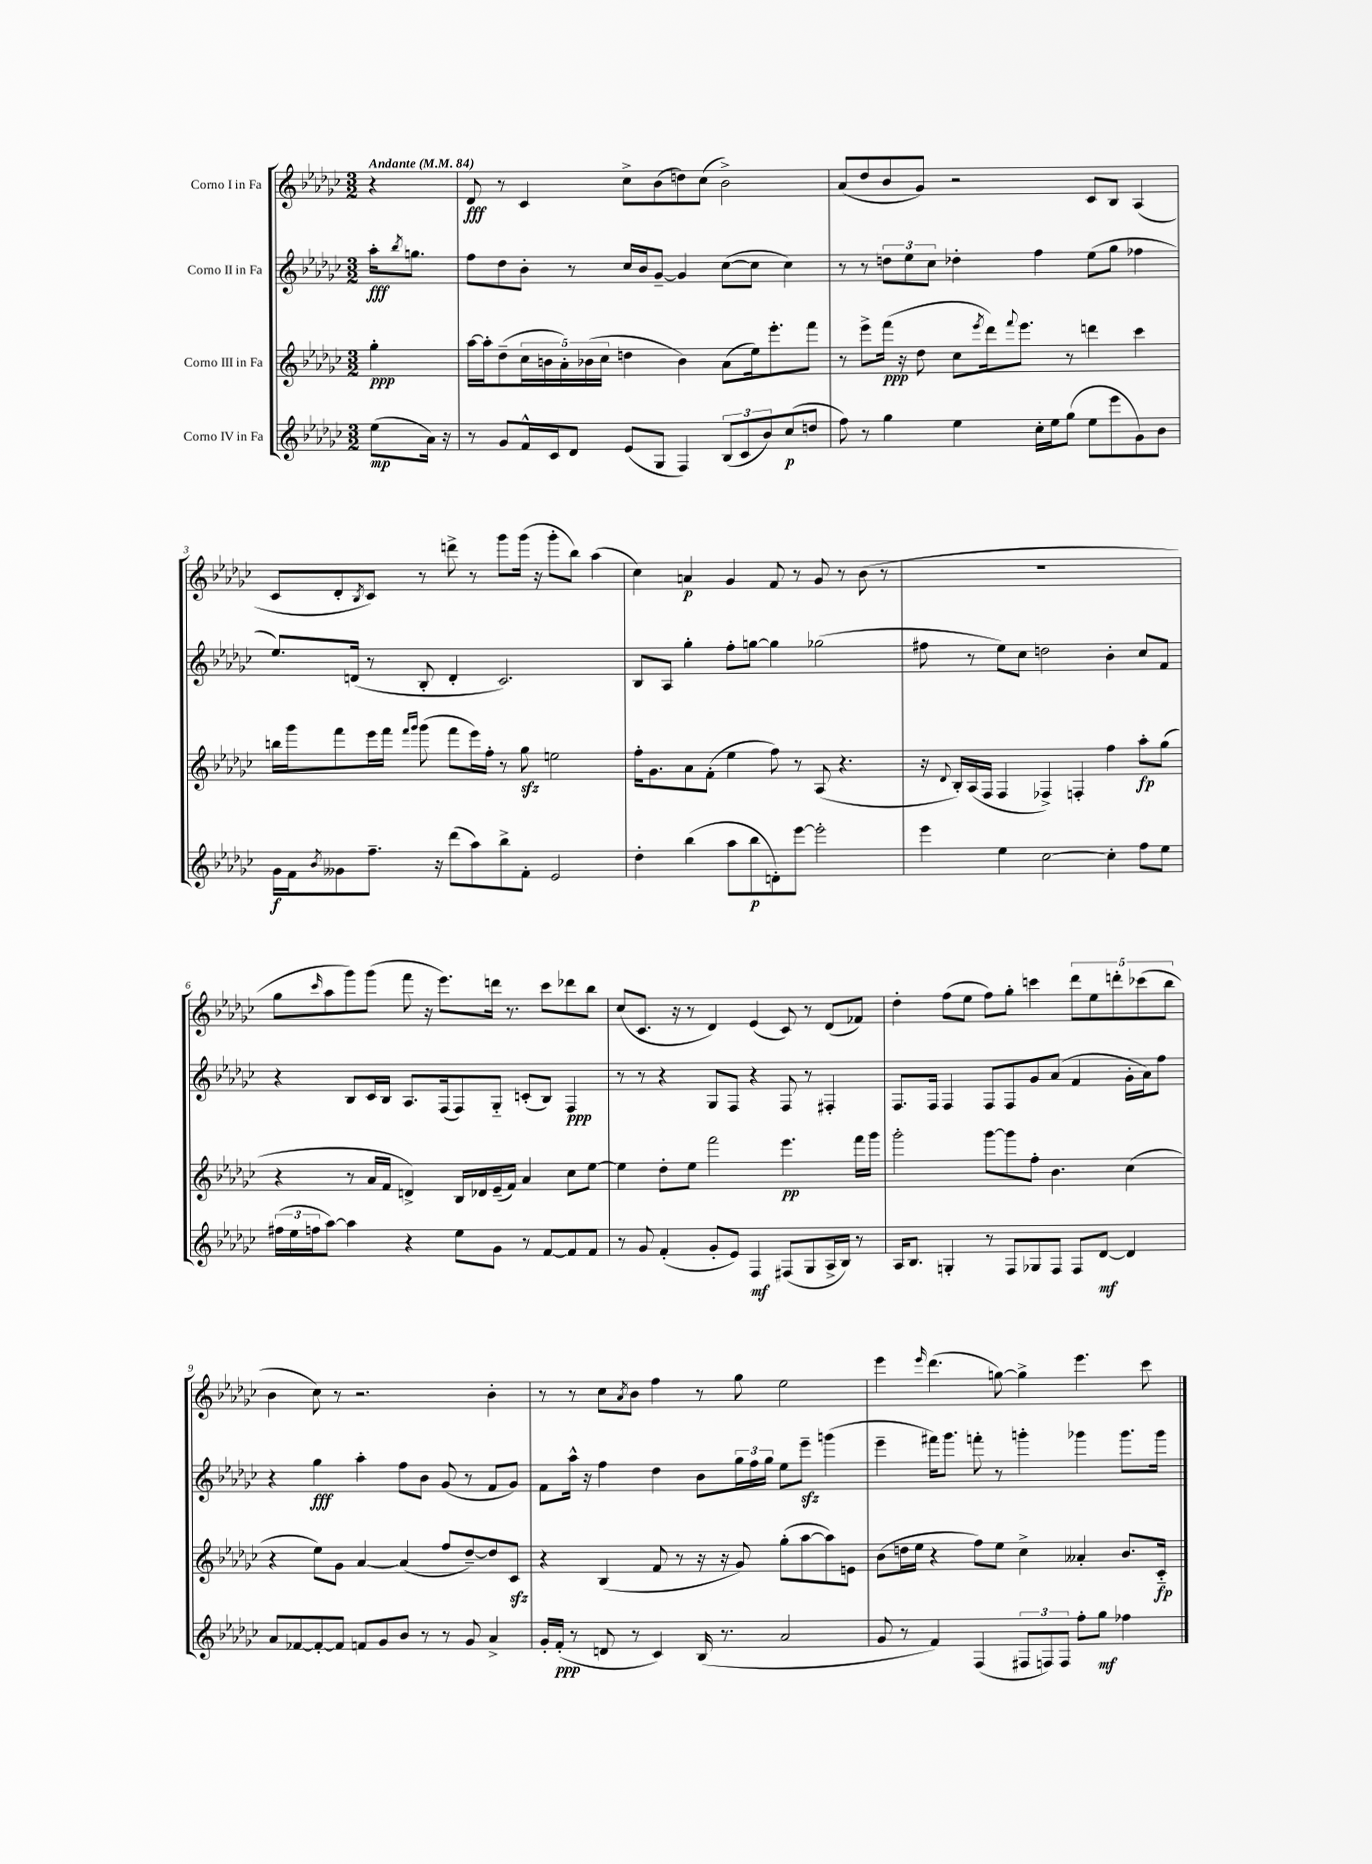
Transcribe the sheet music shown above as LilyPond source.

<<
\new StaffGroup <<
\new Staff = "s0" \with { instrumentName = "Corno I in Fa" } {
    \clef treble \key ges \major \numericTimeSignature \time 3/2 \partial 4 \tempo "Andante" 4 = 84
    r4 |
    des'8\fff r8 ces'4 ces''8-> bes'8( d''8) ces''8( bes'2->) |
    aes'8( des''8 bes'8 ges'8) r2 ces'8 bes8 aes4( |
    ces'8 des'8-. \acciaccatura { bes8 } ces'8) r8 d'''8-> r8 ges'''8 ges'''16( r16 ges'''8-. bes''8) aes''4( |
    ces''4) a'4\p ges'4 f'8 r8 ges'8 r8 bes'8( r8 |
    R1. |
    ges''8 \grace { ces'''16 } aes''8 ges'''8) ges'''8( f'''8 r16 ees'''8.) d'''16 r8. ces'''8 des'''8 bes''8 |
    ces''8( ces'8. r16 r8 des'4) ees'4( ces'8) r8 des'8( fes'8) |
    des''4-. f''8( ees''8 f''8) ges''8-. c'''4 \tuplet 5/4 { des'''8 ees''8 d'''8-. ces'''8( bes''8 } |
    bes'4 ces''8) r8 r2. bes'4-. |
    r8 r8 ces''8 \acciaccatura { aes'8 } bes'8 f''4 r8 ges''8 ees''2 |
    ees'''4 \grace { ees'''16 } des'''4.( g''8~) g''4-> ees'''4. ces'''8 \bar "|." |
}
\new Staff = "s1" \with { instrumentName = "Corno II in Fa" } {
    \clef treble \key ges \major \numericTimeSignature \time 3/2 \partial 4
    aes''16-.\fff \acciaccatura { bes''8 } g''8. |
    f''8 des''8 bes'8-. r8 ces''16 bes'16 ges'8~-- ges'4 ces''8~( ces''8 ces''4) |
    r8 r8 \tuplet 3/2 { d''8 ees''8 ces''8 } des''4-. f''4 ees''8( ges''8 fes''4 |
    ees''8.) d'16( r8 bes8-. d'4-. ces'2.) |
    bes8 aes8 ges''4-. f''8-. g''8~ g''4 ges''2( |
    fis''8 r8 ees''8) ces''8 d''2 bes'4-. ces''8 f'8 |
    r4 bes8 ces'16 bes16 aes8. f16( f8) ges8-_ c'8-.( bes8) f4\ppp |
    r8 r8 r4 ges8 f8 r4 f8 r8 fis4-. |
    f8. f16 f4 f8 f8 ges'8 aes'8( f'4 ges'16-. aes'16) f''8 |
    r4 ges''4\fff aes''4-. f''8 bes'8 ges'8( r8 f'8 ges'8) |
    f'8 aes''16-^ r16 f''4 des''4 bes'8 \tuplet 3/2 { ges''16 f''16 ges''16 } ees''8 ees'''8--\sfz g'''4( |
    ees'''4-- fis'''16) ges'''8. f'''8-. r8 g'''4-. ges'''4 ges'''8. ges'''16 \bar "|." |
}
\new Staff = "s2" \with { instrumentName = "Corno III in Fa" } {
    \clef treble \key ges \major \numericTimeSignature \time 3/2 \partial 4
    ges''4-.\ppp |
    aes''16~ aes''16-. des''8--( \tuplet 5/4 { ces''16 b'16 aes'16-.) bes'16( ces''16 } d''4 bes'4) aes'8( ees''16) ees'''8.-. f'''8 |
    r8 ees'''8-> f'''16\ppp( r16 des''8 ces''8 \acciaccatura { ees'''8 } des'''16) \appoggiatura { f'''8 } ees'''8. r8 d'''4 ces'''4 |
    b''16 ges'''16 f'''8 ees'''16 f'''16 \grace { f'''16 ges'''16 } ges'''8( f'''8 ees'''16) f''16-. r8 ges''8\sfz e''2 |
    f''16-. ges'8. aes'8 f'8-.( ees''4 f''8) r8 aes8( r4. |
    r16 \appoggiatura { des'8 } bes16-.) aes16( f16 f4 fes4->) f4-. f''4 aes''8-.\fp ges''8( |
    r4 r8 aes'16 f'16 d'4->) bes16 des'16 ees'16--( f'16) aes'4 ces''8 ees''8~ |
    ees''4 des''8-. ees''8 f'''2 ees'''4.\pp f'''16 ges'''16 |
    ges'''2-. ges'''8~ ges'''8 f''8-. bes'4. ces''4( |
    r4 ees''8) ges'8 aes'4~ aes'4( f''8 des''8~--) des''8 ces'8\sfz |
    r4 bes4( f'8 r8 r16 r16 ges'8) ges''8-.( aes''8~ aes''8) e'8 |
    bes'8( d''16 ees''16 r4 f''8) ees''8 ces''4-> aeses'4-. bes'8. ces'16-_\fp \bar "|." |
}
\new Staff = "s3" \with { instrumentName = "Corno IV in Fa" } {
    \clef treble \key ges \major \numericTimeSignature \time 3/2 \partial 4
    ees''8\mp( aes'16) r16 |
    r8 ges'8 f'16-^ ces'16 des'8 ees'8( ges8 f4) \tuplet 3/2 { bes8( ces'8 bes'8) } ces''8\p( d''8 |
    f''8) r8 ges''4 ees''4 ces''16-. ees''16 ges''8( ees''8 ees'''8 ges'8) bes'8 |
    ges'16\f f'16 \acciaccatura { bes'8 } geses'8 f''8.-- r16 des'''8( aes''8) bes''8-> f'8-. ees'2 |
    des''4-. bes''4( aes''8 bes''8\p d'8-.) ees'''8~ ees'''2-. |
    ees'''4 ees''4 ces''2~ ces''4-. f''8 ees''8 |
    \tuplet 3/2 { fis''16( ees''16 f''16 } aes''8~) aes''4 r4 ees''8 ges'8 r8 f'8~ f'8 f'8 |
    r8 ges'8 f'4-.( ges'8-. ees'8) f4\mf fis8( ges8 aes16-> bes16) r8 |
    aes16 bes8. g4-. r8 f8 ges8 f8 f8 des'8~\mf des'4 |
    aes'8 fes'8~ fes'8~-. fes'8 f'8 ges'8 bes'8 r8 r8 ges'8 aes'4-> |
    ges'16-. f'16-.\ppp( r8 d'8 r8 ces'4) bes16( r8. aes'2 |
    ges'8 r8 f'4) f4( \tuplet 3/2 { fis8 f8) f8 } f''8-. ges''8\mf fes''4 \bar "|." |
}
>>
>>
